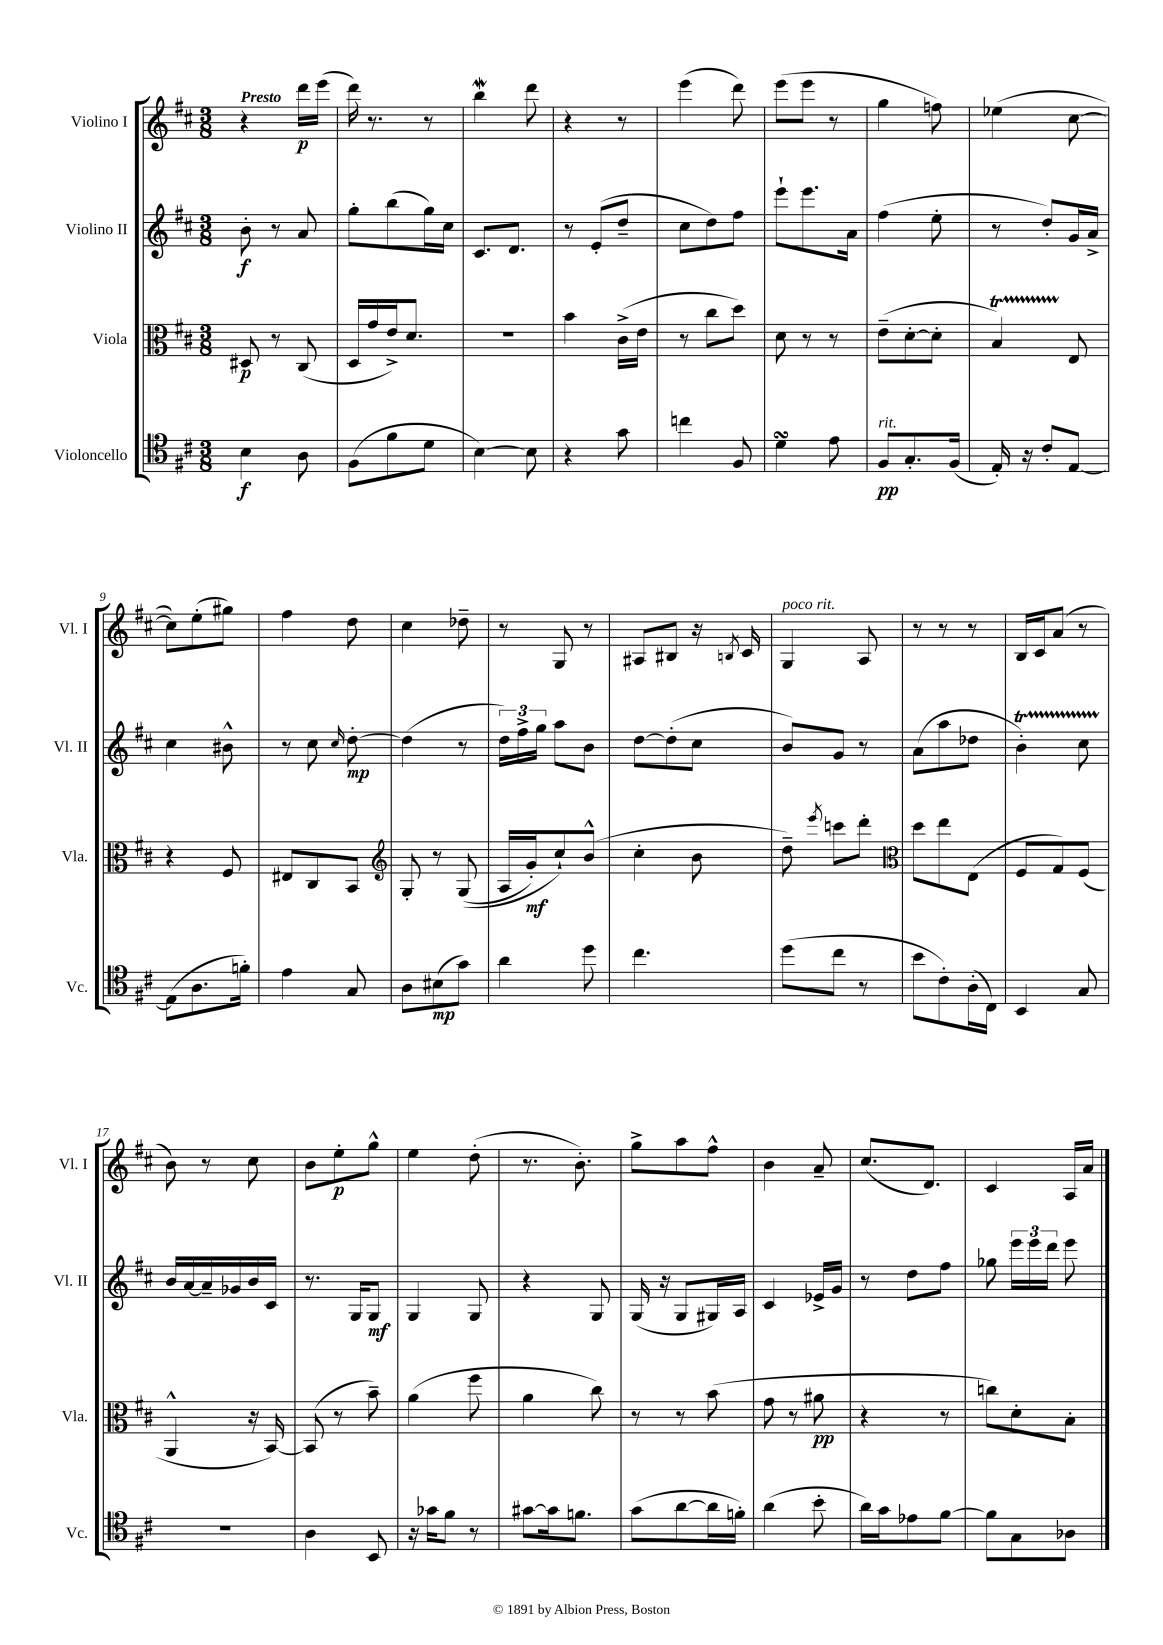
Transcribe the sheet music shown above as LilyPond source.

<<
\new StaffGroup <<
\new Staff = "s0" \with { instrumentName = "Violino I" shortInstrumentName = "Vl. I" } {
    \clef treble \key d \major \numericTimeSignature \time 3/8 \tempo "Presto"
    \autoBeamOff r4 d'''16[\p e'''16]( |
    d'''16) r8. r8 |
    b''4\mordent d'''8 |
    r4 r8 |
    e'''4( d'''8) |
    e'''8[( e'''8] r8 |
    g''4 f''8) |
    ees''4( cis''8~ |
    cis''8[) e''8-.( gis''8]) |
    fis''4 d''8 |
    cis''4 des''8-- |
    r8 g8 r8 |
    ais8[ bis8] r16 \acciaccatura { b8 } cis'16 |
    g4^\markup { \italic "poco rit." } a8 |
    r8 r8 r8 |
    b16[ cis'16 a'8]( r8 |
    b'8) r8 cis''8 |
    b'8[ e''8-.\p g''8]-^ |
    e''4 d''8-.( |
    r8. b'8.-.) |
    g''8[-> a''8 fis''8]-^ |
    b'4 a'8-- |
    cis''8.[( d'8.]) |
    cis'4 a16[ a'16] \bar "|." |
}
\new Staff = "s1" \with { instrumentName = "Violino II" shortInstrumentName = "Vl. II" } {
    \clef treble \key d \major \numericTimeSignature \time 3/8
    \autoBeamOff b'8-.\f r8 a'8 |
    g''8[-. b''8( g''16) cis''16] |
    cis'8.[ d'8.] |
    r8 e'8[-.( d''8]-- |
    cis''8[ d''8) fis''8] |
    e'''8[-! e'''8. a'16] |
    fis''4( e''8-. |
    r8 d''8[-.) g'16 a'16]-> |
    cis''4 bis'8-^ |
    r8 cis''8 \grace { cis''16 } d''8~-.\mp |
    d''4( r8 |
    \tuplet 3/2 { d''16[) fis''16-> g''16] } a''8[ b'8] |
    d''8[~ d''8-.( cis''8] |
    b'8[) g'8] r8 |
    a'8[( a''8 des''8] |
    b'4-.\startTrillSpan) cis''8 |
    b'16[\stopTrillSpan a'16~ a'16-- ges'16 b'16 cis'16] |
    r8. g16[ g8]\mf |
    g4 g8 |
    r4 g8 |
    g16( r16 g8[ gis16) a16] |
    cis'4 ees'16[-> g'16] |
    r8 d''8[ fis''8] |
    ges''8 \tuplet 3/2 { e'''16[ e'''16 d'''16] } e'''8 \bar "|." |
}
\new Staff = "s2" \with { instrumentName = "Viola" shortInstrumentName = "Vla." } {
    \clef alto \key d \major \numericTimeSignature \time 3/8
    \autoBeamOff dis8\p r8 cis8( |
    d16[ g'16 e'16->) d'8.] |
    R4. |
    b'4 cis'16[->( e'16] |
    r8 cis''8[ d''8]) |
    d'8 r8 r8 |
    e'8[--( d'8~-. d'8]-. |
    b4\startTrillSpan) e8\stopTrillSpan |
    r4 fis8 |
    eis8[ cis8 b,8] |
    \clef treble g8-. r8 g8(\( |
    a16[ g'16-.\mf) cis''8-!\) b'8]-^( |
    cis''4-. b'8 |
    d''8--) \acciaccatura { e'''8 } c'''8[ d'''8]-. |
    \clef alto d''8[ e''8 e8]( |
    fis8[ g8) fis8]( |
    a,4-^ r16 b,16~) |
    b,8( r8 b'8--) |
    a'4( fis''8 |
    a'4 cis''8) |
    r8 r8 b'8( |
    g'8 r8 ais'8\pp |
    r4 r8 |
    c''8[) d'8-. b8]-. \bar "|." |
}
\new Staff = "s3" \with { instrumentName = "Violoncello" shortInstrumentName = "Vc." } {
    \clef tenor \key d \major \numericTimeSignature \time 3/8
    \autoBeamOff b4\f a8 |
    fis8[( fis'8 d'8] |
    b4~) b8 |
    r4 g'8 |
    c''4 fis8 |
    d'4\turn e'8 |
    fis8[\pp^\markup { \italic "rit." } g8.-. fis16]( |
    e16-.) r16 cis'8[-. e8]~ |
    e8[( a8. f'16]-.) |
    e'4 g8 |
    a8[ bis8\mp( g'8]) |
    a'4 d''8 |
    cis''4. |
    d''8[( cis''8] r8 |
    b'8[ cis'8-.) a16-.( cis16]) |
    b,4 g8 |
    R4. |
    a4 b,8 |
    r16 ges'16[ fis'8] r8 |
    gis'8[~ gis'16 f'8.] |
    g'8[( a'8~ a'16 f'16]-.) |
    a'4( b'8-. |
    a'16[) g'16 ees'8 fis'8]~ |
    fis'8[ g8 aes8] \bar "|." |
}
>>
>>
